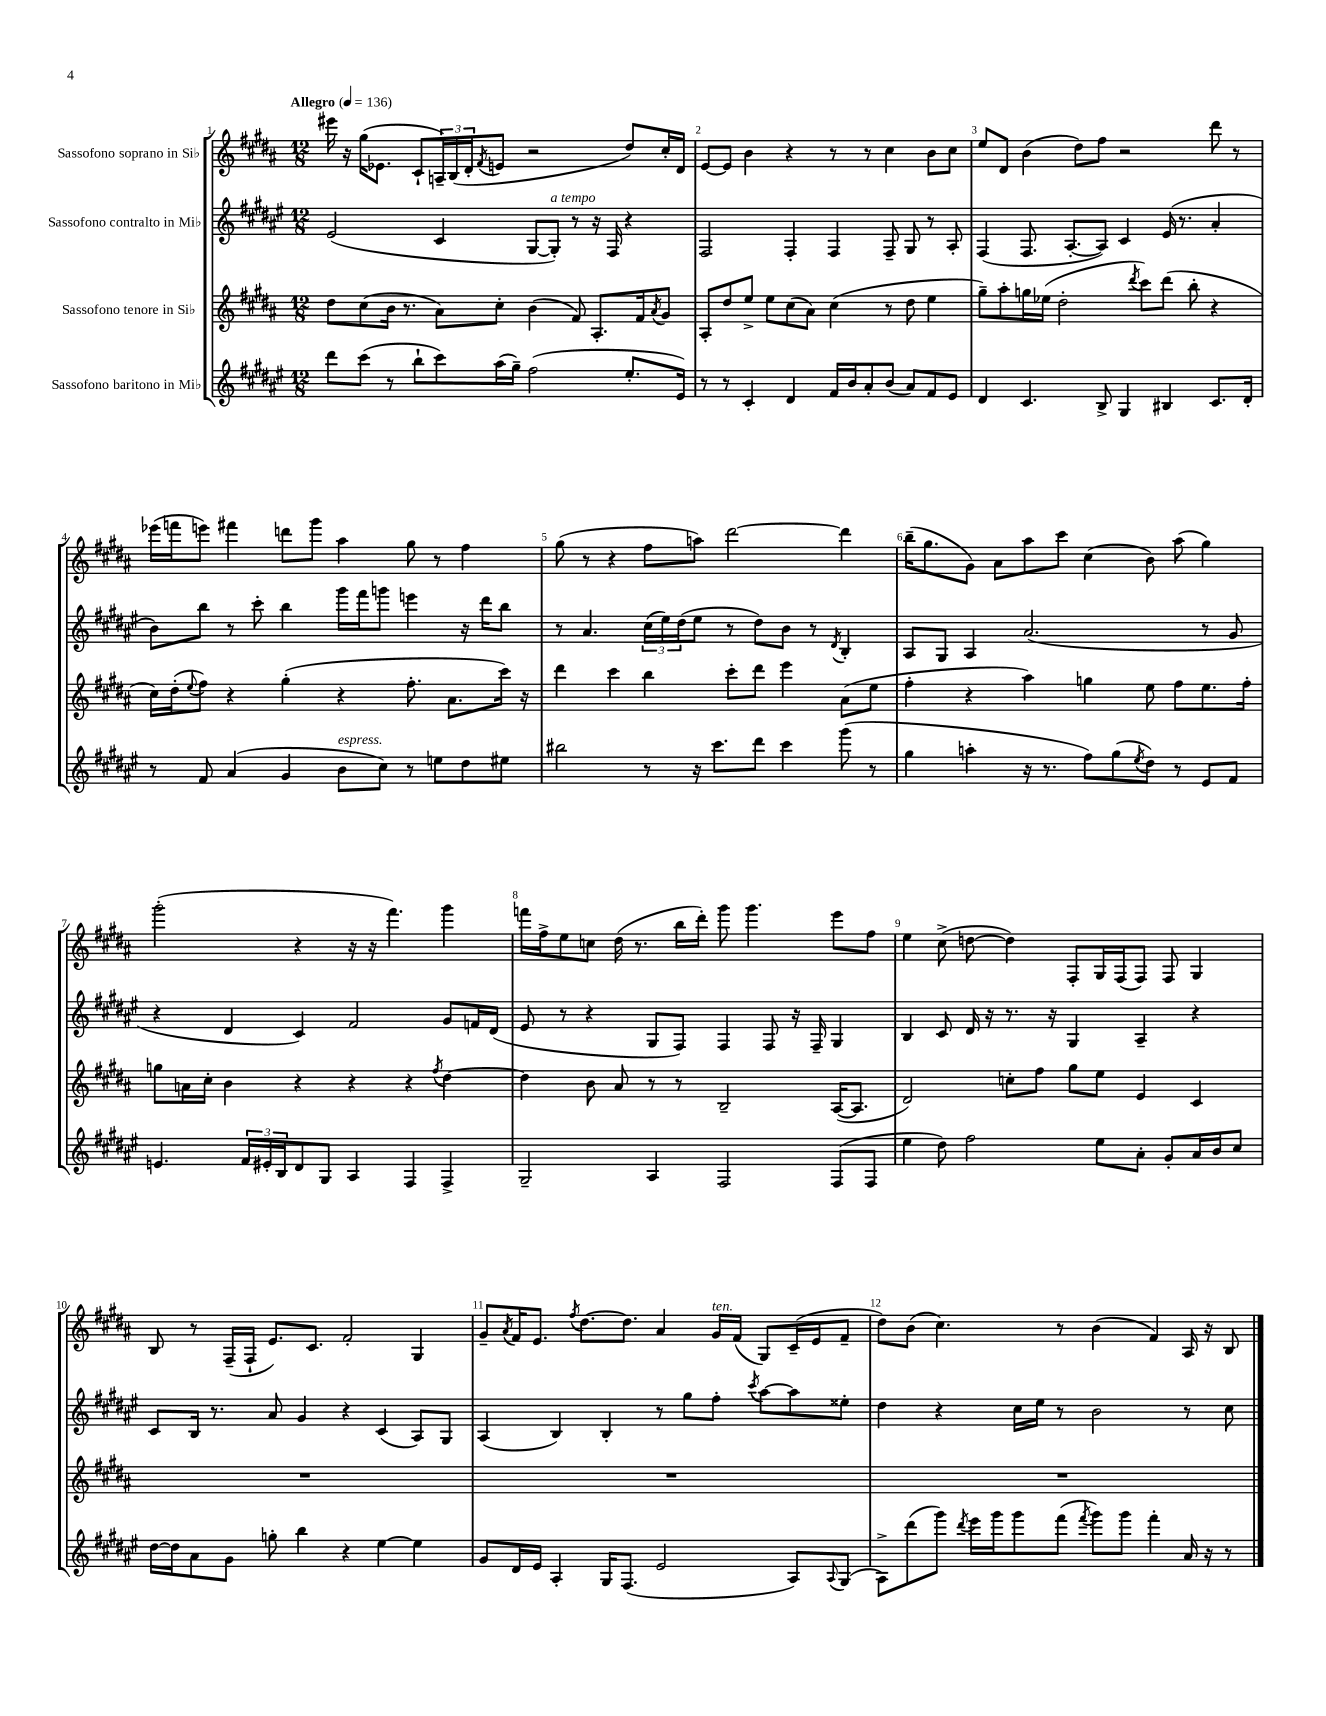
<<
\new StaffGroup <<
\new Staff = "s0" \with { instrumentName = "Sassofono soprano in Sib" } {
    \clef treble \key b \major \numericTimeSignature \time 12/8 \tempo "Allegro" 4 = 136
    eis'''16 r16 gis''16( ees'8. cis'8-! \tuplet 3/2 { a16--) b16( dis'16-. } \acciaccatura { fis'8 } e'8 r2 dis''8) cis''16-. dis'16 |
    e'8~ e'8 b'4 r4 r8 r8 cis''4 b'8 cis''8 |
    e''8 dis'8 b'4( dis''8) fis''8 r2 dis'''8 r8 |
    ees'''16( f'''16 e'''8) fis'''4 d'''8 gis'''8 ais''4 gis''8 r8 fis''4 |
    gis''8( r8 r4 fis''8 a''8) dis'''2~ dis'''4 |
    b''16--( gis''8. gis'8) ais'8 ais''8 cis'''8 cis''4( b'8) ais''8( gis''4) |
    gis'''2-.( r4 r16 r16 fis'''4.) gis'''4 |
    f'''16 fis''16-> e''8 c''8 dis''16( r8. b''16 dis'''16-.) gis'''8 gis'''4. e'''8 fis''8 |
    e''4 cis''8->( d''8~ d''4) fis8-. gis16 fis16( fis8) fis8 gis4 |
    b8 r8 fis16--( fis16-! e'8.) cis'8. fis'2-. gis4 |
    gis'8-- \acciaccatura { ais'8 } fis'16 e'8. \acciaccatura { fis''8 } dis''8.~ dis''8. ais'4 gis'16^\markup { \italic "ten." } fis'16( gis8) cis'16--( e'16 fis'8-- |
    dis''8) b'8( cis''4.) r8 b'4( fis'4) ais16 r16 b8 \bar "|." |
}
\new Staff = "s1" \with { instrumentName = "Sassofono contralto in Mib" } {
    \clef treble \key fis \major \numericTimeSignature \time 12/8
    eis'2( cis'4 gis8~ gis8-.^\markup { \italic "a tempo" }) r8 r16 fis16 r4 |
    fis2 fis4-. fis4 fis8-- gis8 r8 ais8-. |
    fis4( fis8. ais8.~-. ais8) cis'4 eis'16( r8. ais'4-. |
    b'8) b''8 r8 cis'''8-. b''4 gis'''16 fis'''16 g'''8 e'''4 r16 dis'''16 b''8 |
    r8 ais'4. \tuplet 3/2 { cis''16( eis''16) dis''16( } eis''8 r8 dis''8) b'8 r8 \acciaccatura { dis'8 } b4-. |
    ais8 gis8 ais4 ais'2.( r8 gis'8 |
    r4 dis'4 cis'4) fis'2 gis'8 f'16 dis'16( |
    eis'8 r8 r4 gis8 fis8) fis4 fis8 r16 fis16-- gis4 |
    b4 cis'8 dis'16 r16 r8. r16 gis4 ais4-- r4 |
    cis'8 b16 r8. ais'8 gis'4 r4 cis'4( ais8) gis8 |
    ais4( b4) b4-. r8 gis''8 fis''8-. \acciaccatura { cis'''8 } ais''8~ ais''8 eisis''8-. |
    dis''4 r4 cis''16 eis''16 r8 b'2 r8 cis''8 \bar "|." |
}
\new Staff = "s2" \with { instrumentName = "Sassofono tenore in Sib" } {
    \clef treble \key b \major \numericTimeSignature \time 12/8
    dis''8 cis''8( b'16 r8. ais'8) cis''8-. b'4( fis'8) ais8.-. fis'16 \acciaccatura { ais'8 } gis'8 |
    ais8-. dis''8 e''8-> e''8 cis''8( ais'8) cis''4( r8 dis''8 e''4 |
    gis''8--) ais''8-. g''16 ees''16( dis''2-. \acciaccatura { dis'''8 } cis'''8) dis'''8( b''8-. r4 |
    cis''16) dis''16-.( \appoggiatura { e''8 } fis''8) r4 gis''4-.( r4 fis''8.-. ais'8. cis'''16) r16 |
    dis'''4 cis'''4 b''4 cis'''8-. dis'''8 e'''4 ais'8( e''8 |
    fis''4-. r4 ais''4) g''4 e''8 fis''8 e''8. fis''16-. |
    g''8 a'16 cis''16-. b'4 r4 r4 r4 \acciaccatura { fis''8 } dis''4~ |
    dis''4 b'8 ais'8 r8 r8 b2-- ais16~( ais8. |
    dis'2) c''8-. fis''8 gis''8 e''8 e'4 cis'4 |
    R1. |
    R1. |
    R1. \bar "|." |
}
\new Staff = "s3" \with { instrumentName = "Sassofono baritono in Mib" } {
    \clef treble \key fis \major \numericTimeSignature \time 12/8
    dis'''8 cis'''8( r8 b''8-! cis'''8) ais''16( gis''16--) fis''2( eis''8.-. eis'16) |
    r8 r8 cis'4-. dis'4 fis'16 b'16 ais'8-. b'8( ais'8) fis'8 eis'8 |
    dis'4 cis'4. b8-> gis4 bis4 cis'8. dis'16-. |
    r8 fis'8 ais'4( gis'4 b'8^\markup { \italic "espress." } cis''8) r8 e''8 dis''8 eis''8 |
    bis''2 r8 r16 cis'''8. dis'''8 cis'''4 gis'''8( r8 |
    gis''4 a''4-. r16 r8. fis''8) gis''8( \acciaccatura { eis''8 } dis''8) r8 eis'8 fis'8 |
    e'4. \tuplet 3/2 { fis'16 eis'16-. b16 } dis'8 gis8 ais4 fis4 fis4-> |
    gis2-- ais4 fis2 fis8( fis8 |
    eis''4 dis''8) fis''2 eis''8 ais'8-. gis'8-. ais'16 b'16 cis''8 |
    dis''16~ dis''16 ais'8 gis'8 g''8-. b''4 r4 eis''4~ eis''4 |
    gis'8 dis'16 eis'16 ais4-. gis16 fis8.( eis'2 ais8) \appoggiatura { ais8 } gis8( |
    ais8->) dis'''8( gis'''8) \acciaccatura { dis'''8 } eis'''16 gis'''16 gis'''8 fis'''8( \acciaccatura { fis'''8 } gis'''8) gis'''8 fis'''4-. ais'16 r16 r8 \bar "|." |
}
>>
>>
\layout { \context { \Score \override BarNumber.break-visibility = ##(#f #t #t) barNumberVisibility = #all-bar-numbers-visible } }
